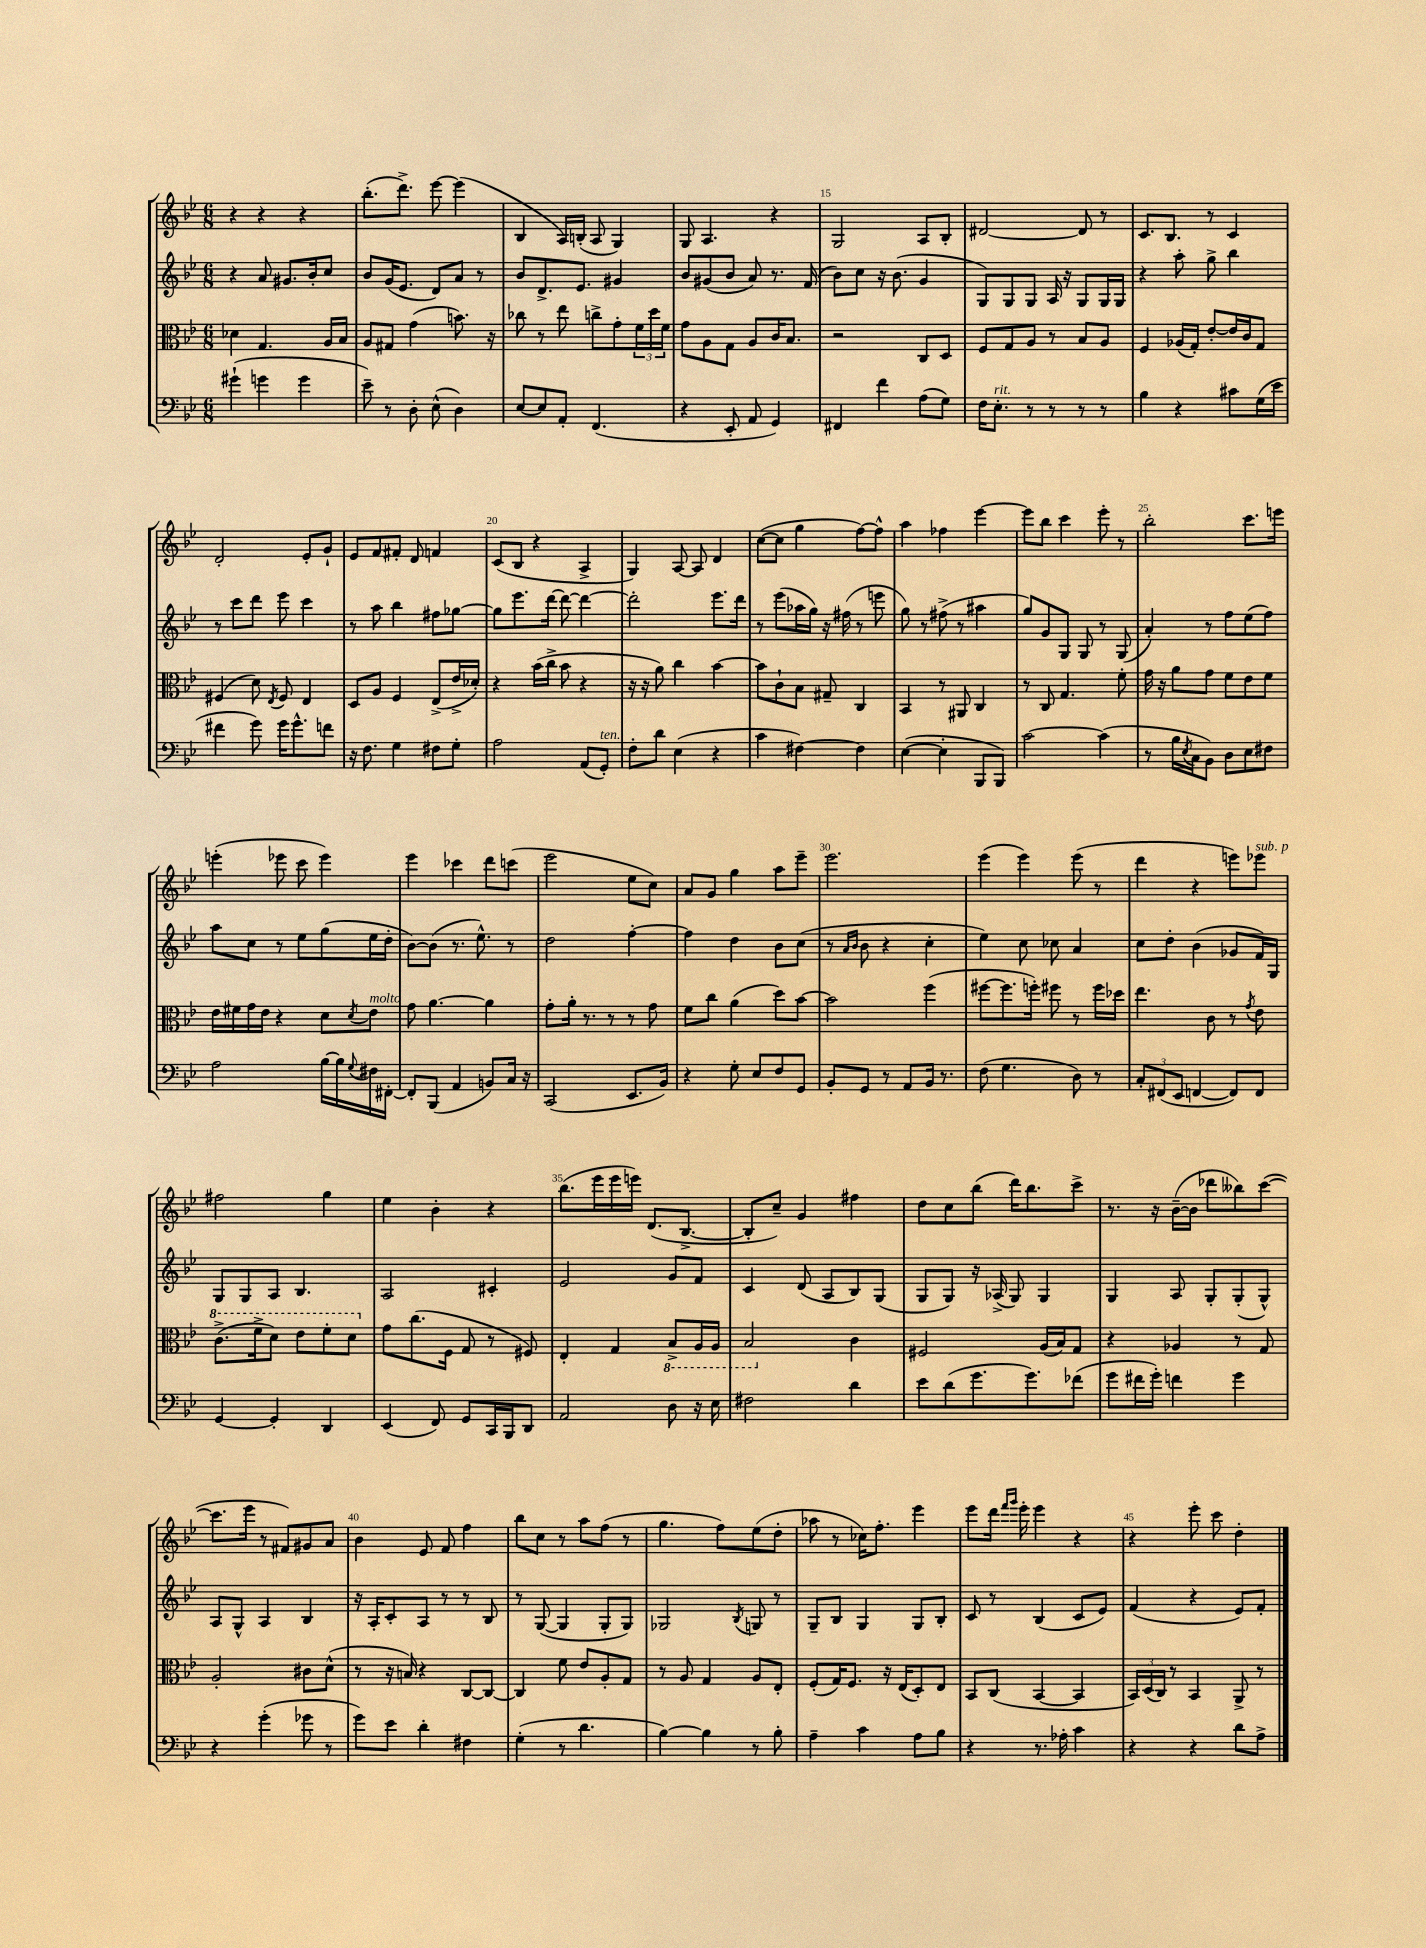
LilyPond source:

<<
\new StaffGroup <<
\new Staff = "s0" {
    \clef treble \key bes \major \numericTimeSignature \time 6/8
    r4 r4 r4 |
    bes''8.-.( d'''8.->) ees'''8~ ees'''4( |
    bes4 a16) b16-.( a8 g4) |
    g8 a4. r4 |
    g2 a8 bes8-. |
    dis'2~ dis'8 r8 |
    c'8. bes8. r8 c'4 |
    d'2-. ees'8-. g'8-! |
    ees'8 f'8 fis'8-. d'8 f'4 |
    c'8( bes8 r4 a4-> |
    g4) a8~ a8 d'4 |
    c''8~( c''8 g''4 f''8~) f''8-^ |
    a''4 fes''4 ees'''4~ |
    ees'''8 bes''8 c'''4 ees'''8-. r8 |
    bes''2-. c'''8. e'''16 |
    e'''4-.( ees'''8 c'''8 ees'''4) |
    ees'''4 ces'''4 d'''8 c'''8( |
    ees'''2 ees''8 c''8) |
    a'8 g'8 g''4 a''8 ees'''8-- |
    ees'''2. |
    ees'''4( ees'''4) ees'''8( r8 |
    d'''4 r4 e'''8) ees'''8^\markup { \italic "sub. p" } |
    fis''2 g''4 |
    ees''4 bes'4-. r4 |
    bes''8.( ees'''16 ees'''16 e'''16) d'8.( bes8.~-> |
    bes8-. c''8--) g'4 fis''4 |
    d''8 c''8 bes''8( d'''16) bes''8. c'''8-> |
    r8. r16 bes'16~--( bes'16 des'''8 beses''8) c'''8~( |
    c'''8. ees'''16 r8 fis'8) gis'8 a'8 |
    bes'4 ees'8 f'8 f''4 |
    bes''8 c''8 r8 a''8 f''8( r8 |
    g''4. f''8) ees''8( d''8-. |
    aes''8 r8 ces''16) f''8.-. ees'''4 |
    ees'''8 d'''16 \grace { f'''16 g'''16 } ees'''16-. ees'''4 r4 |
    r4 ees'''8-. c'''8 d''4-. \bar "|." |
}
\new Staff = "s1" {
    \clef treble \key bes \major \numericTimeSignature \time 6/8
    r4 a'8 gis'8. bes'16-. c''8 |
    bes'8 g'16( ees'8. d'8) a'8 r8 |
    bes'8 d'8.-> ees'8. gis'4 |
    bes'8 gis'8( bes'8 a'8) r8. f'16( |
    bes'8) c''8 r16 bes'8.( g'4 |
    g8) g8 g8 a16 r16 g8 g16 g16 |
    r4 a''8-. g''8-> bes''4 |
    r8 c'''8 d'''8 ees'''8 c'''4 |
    r8 a''8 bes''4 fis''8 ges''8~ |
    ges''8 ees'''8. d'''16~ d'''8~ d'''4~ |
    d'''2-. ees'''8. d'''16 |
    r8 ees'''8( aes''16 g''16) r16 fis''16( r8 e'''8 |
    g''8) r8 fis''8->( r8 ais''4 |
    g''8) g'8 g8 g8 r8 g8( |
    a'4-.) r8 f''8 ees''8( f''8) |
    a''8 c''8 r8 ees''8 g''8( ees''16 d''16-. |
    bes'8~) bes'8( r8. ees''8.-^) r8 |
    d''2 f''4~-. |
    f''4 d''4 bes'8 c''8( |
    r8 \grace { a'16 bes'16 } bes'8 r4 c''4-. |
    ees''4) c''8 ces''8 a'4 |
    c''8 d''8-. bes'4( ges'8 f'16) g16 |
    g8 g8 a8 bes4. |
    a2 cis'4-. |
    ees'2 g'8 f'8 |
    c'4 d'8( a8 bes8) g8( |
    g8 g8) r16 aes16->( g8) g4 |
    g4 a8 g8-. g8-.( g8-^) |
    a8 g8-^ a4 bes4 |
    r16 a16-. c'8-. a8 r8 r8 bes8 |
    r8 g8~( g4 g8-. g8) |
    ges2 \acciaccatura { bes8 } g8 r8 |
    g8-- bes8 g4 g8 bes8-. |
    c'8 r8 bes4( c'8 ees'8) |
    f'4( r4 ees'8) f'8-. \bar "|." |
}
\new Staff = "s2" {
    \clef alto \key bes \major \numericTimeSignature \time 6/8
    des'4 g4. a16 bes16 |
    a8 gis8 g'4( b'8.) r16 |
    ces''8 r8 ees''8 c''8-> g'8-. \tuplet 3/2 { f'16 d''16 f'16 } |
    g'8 a8 g8 a8 c'16 bes8. |
    r2 c8 d8 |
    f8 g8 a8 r8 bes8 a8 |
    f4 aes16( g16-.) ees'8~-. ees'16 c'16 g8 |
    fis4( d'8) \acciaccatura { ees8 } fis8 ees4 |
    d8 a8 f4 ees8->( ees'16-> des'16-.) |
    r4 bes'16( c''16-> bes'8 r4 |
    r16 r16 a'8) c''4 bes'4~ |
    bes'8 c'8-! bes8 gis8-- c4 |
    bes,4 r8 ais,8 c4 |
    r8 c8 g4. f'8-. |
    g'16 r16 a'8 g'8 f'8 ees'8 f'8 |
    ees'16 fis'16 g'16 ees'16 r4 d'8 \acciaccatura { d'8 } ees'8^\markup { \italic "molto" } |
    g'8 a'4.~ a'4 |
    g'8-. a'16-. r8. r8 r8 g'8 |
    f'8 c''8 a'4( d''8) bes'8~ |
    bes'2 f''4( |
    fis''8~ fis''8. f''16-.) fis''8 r8 fis''16 des''16 |
    ees''4. c'8 r8 \acciaccatura { g'8 } ees'8 |
    \ottava #1 c''8.->( f''16-> d''8) ees''8 f''8-. d''8 \ottava #0 |
    g'8 c''8.( f16 g8 r8 fis8) |
    ees4-. g4 \ottava #-1 bes,8-> a,16 a,16 |
    bes,2 \ottava #0 c'4 |
    fis2 a16( bes16) g8 |
    r4 aes4 r8 g8 |
    a2-. cis'8 d'8-^( |
    r8 r16 b16) r4 c8~ c8~ |
    c4 f'8 ees'8 a8-. g8 |
    r8 a8 g4 a8 ees8-. |
    f8-.( g16) f8. r16 ees16( d8-.) ees8 |
    bes,8 c8( bes,4~ bes,4 |
    \tuplet 3/2 { bes,16) d16( c16) } r8 bes,4 a,8-> r8 \bar "|." |
}
\new Staff = "s3" {
    \clef bass \key bes \major \numericTimeSignature \time 6/8
    gis'4-!( g'4 g'4 |
    ees'8--) r8 d8-. ees8-^( d4) |
    ees8~ ees8 a,8-. f,4.( |
    r4 ees,8-. a,8 g,4) |
    fis,4 f'4 a8( g8) |
    f16 ees8.-.^\markup { \italic "rit." } r8 r8 r8 r8 |
    bes4 r4 cis'8 g16( ees'16 |
    fis'4 g'8) g'16 g'8.-^ f'8 |
    r16 f8. g4 fis8 g8-. |
    a2 a,8( g,8-.^\markup { \italic "ten." }) |
    f8-. d'8 ees4( r4 |
    c'4 fis4~) fis4 |
    ees4~( ees4-. bes,,8 bes,,8) |
    c'2~ c'4( |
    r8 bes16 \acciaccatura { ees8 } c16 bes,8) d8 ees8 fis8 |
    a2 bes16~ bes16 \appoggiatura { g8 } fis16 fis,16~-. |
    fis,8-. bes,,8( a,4 b,8) c16 r16 |
    c,2( ees,8. bes,16) |
    r4 g8-. ees8 f8 g,8 |
    bes,8-. g,8 r8 a,8 bes,16 r8. |
    f8( g4. d8) r8 |
    \tuplet 3/2 { c8-. fis,8( ees,8 } f,4~ f,8) f,8 |
    g,4~ g,4-. d,4 |
    ees,4( f,8) g,8 c,16 bes,,16 d,8 |
    a,2 d8 r16 ees16 |
    fis2 d'4 |
    ees'8 d'8( g'8. g'8.) fes'8( |
    g'8 fis'16 g'16-.) f'4 g'4 |
    r4 g'4-.( ges'8 r8 |
    g'8) ees'8 d'4-. fis4 |
    g4-.( r8 d'4. |
    bes4~) bes4 r8 bes8-. |
    a4-- c'4 a8 bes8 |
    r4 r8. aes16-. c'4 |
    r4 r4 d'8 a8-> \bar "|." |
}
>>
>>
\layout { \context { \Score currentBarNumber = #11 \override BarNumber.break-visibility = ##(#f #t #t) barNumberVisibility = #(every-nth-bar-number-visible 5) } }
